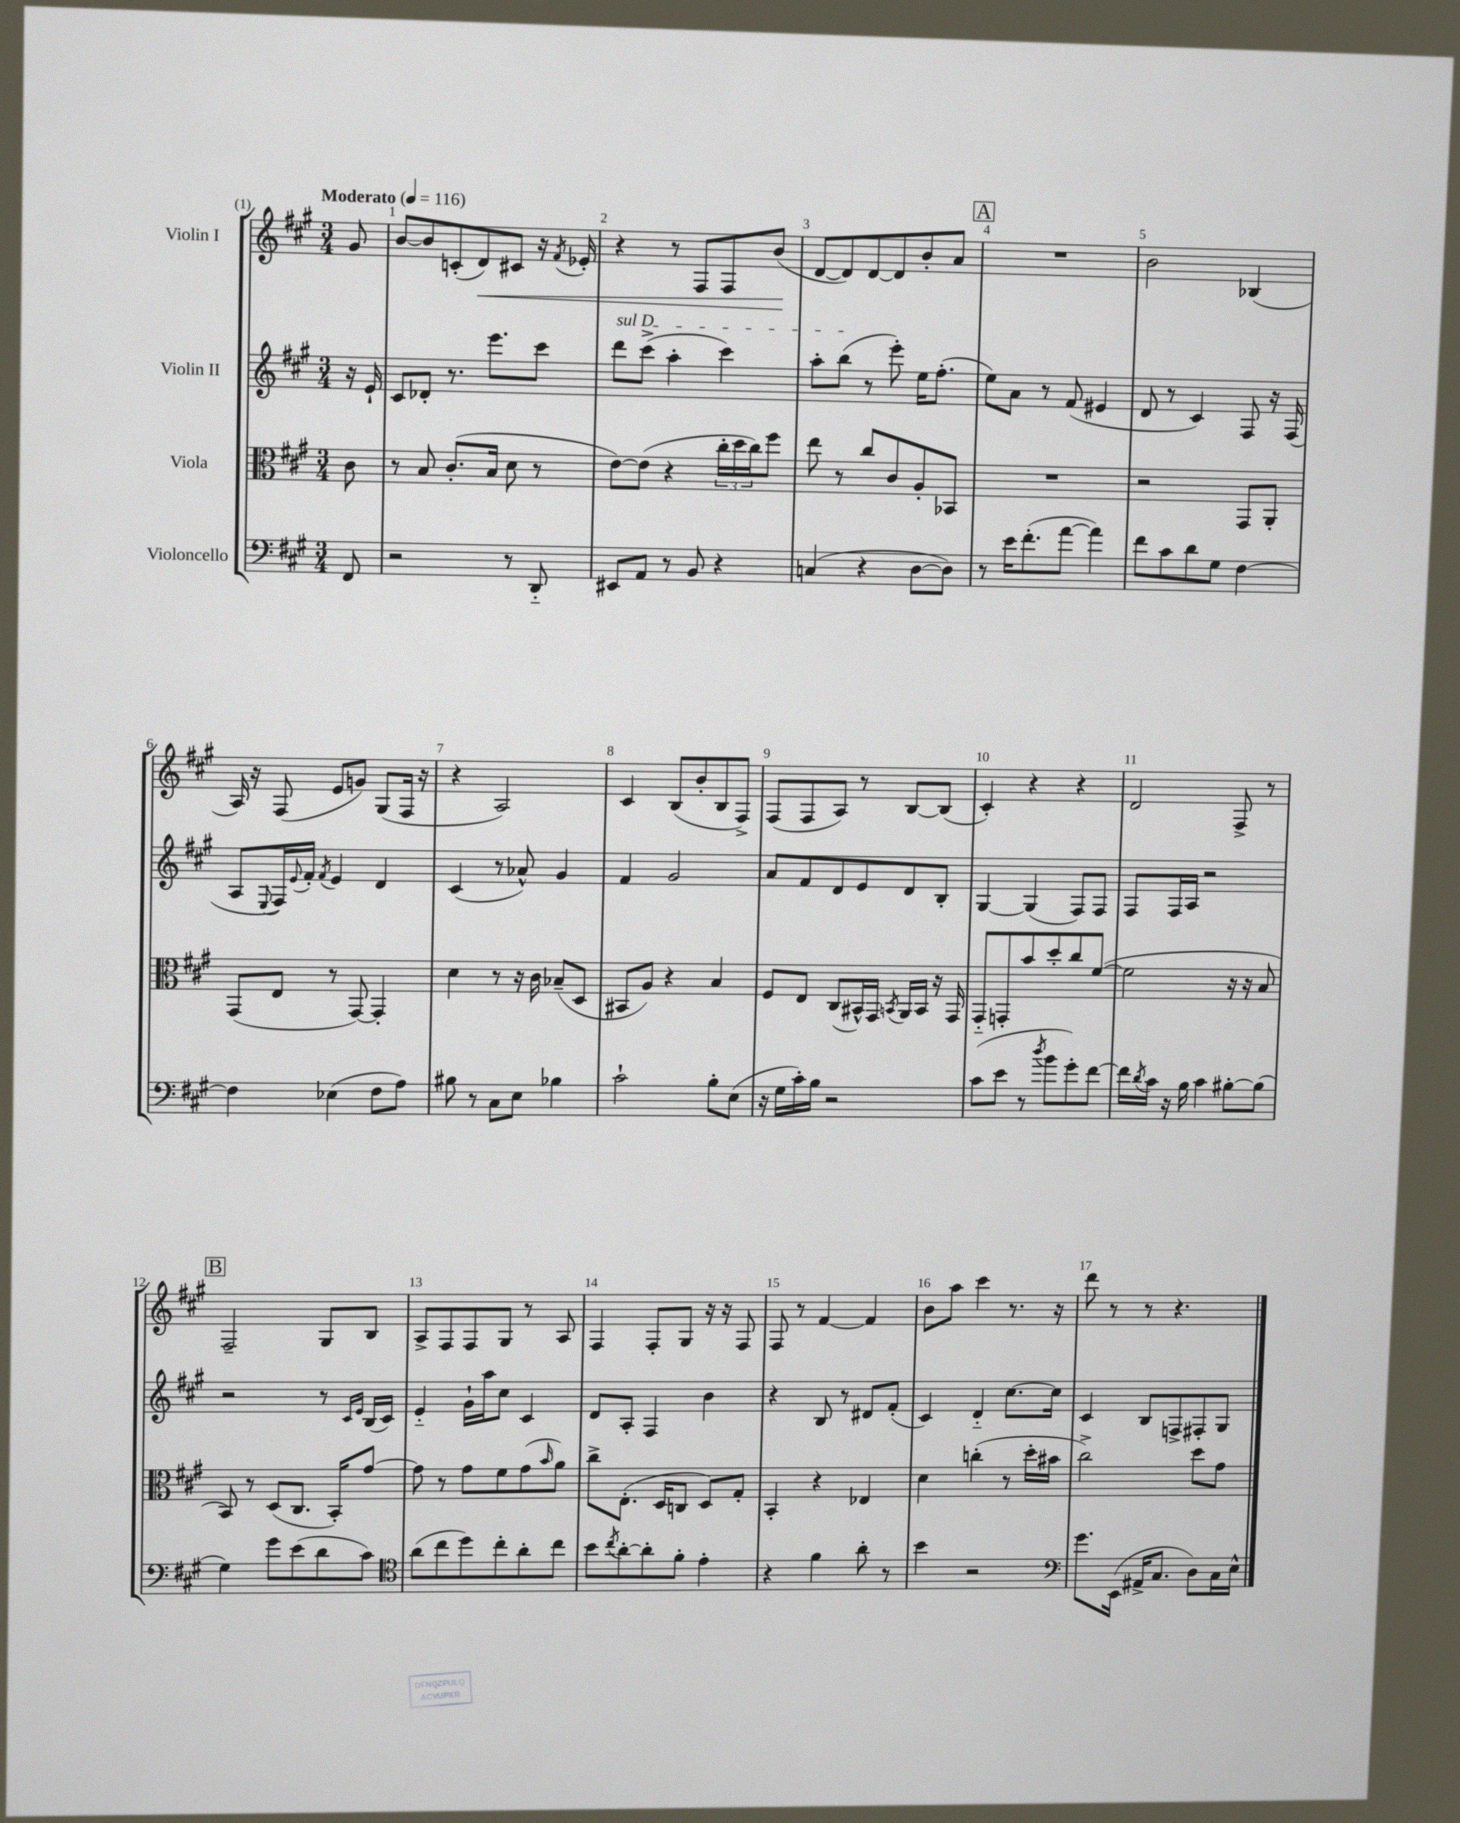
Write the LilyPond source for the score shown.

<<
\new StaffGroup <<
\new Staff = "s0" \with { instrumentName = "Violin I" } {
    \clef treble \key a \major \numericTimeSignature \time 3/4 \partial 8 \tempo "Moderato" 4 = 116
    gis'8 |
    b'8~ b'8 c'8-.( d'8\<) cis'8 r16 \acciaccatura { fis'8 } ees'16-. |
    r4 r8 fis8 fis8 b'8\!( |
    d'8~ d'8) d'8~ d'8 b'8-. a'8 |
    \mark \markup { \box "A" } R2. |
    b'2 bes4( |
    a16) r16 fis8( e'8 g'8) gis8( fis16 r16 |
    r4 a2) |
    cis'4 b8( b'8-. b8 fis8->) |
    fis8( fis8 a8) r8 b8~ b8( |
    cis'4-.) r4 r4 |
    d'2 fis8-> r8 |
    \mark \markup { \box "B" } fis2-- gis8 b8 |
    a8-> fis8 fis8 gis8 r8 a8 |
    fis4 fis8-. gis8 r16 r16 fis8 |
    fis8 r8 fis'4~ fis'4 |
    b'8 a''8 cis'''4 r8. r16 |
    d'''8 r8 r8 r4. \bar "|." |
}
\new Staff = "s1" \with { instrumentName = "Violin II" } {
    \clef treble \key a \major \numericTimeSignature \time 3/4 \partial 8
    r16 e'16-! |
    cis'8 des'8-. r8. e'''8. cis'''8 |
    \once \override TextSpanner.bound-details.left.text = \markup { \italic "sul D" } d'''8\startTextSpan cis'''8->( a''4-. cis'''4) |
    a''8-. b''8\stopTextSpan( r8 e'''8-.) e''16 fis''8.-.( |
    \mark \markup { \box "A" } e''8) a'8 r8 fis'8( eis'4 |
    d'8 r8 cis'4) fis8 r16 fis16( |
    a8 \appoggiatura { e8 } fis16) \appoggiatura { e'8 } fis'16-. \acciaccatura { fis'8 } e'4 d'4 |
    cis'4( r8 aes'8-^) gis'4 |
    fis'4 gis'2 |
    a'8 fis'8 d'8 e'8 d'8 b8-. |
    gis4~ gis4( fis8) fis8 |
    fis8 fis16 a16 r2 |
    \mark \markup { \box "B" } r2 r8 \grace { cis'16 e'16 } b16( cis'16) |
    e'4-_ gis'16-! a''16 cis''8 cis'4 |
    d'8 a8-. fis4 b'4 |
    r4 b8 r8 dis'8 fis'8-.( |
    cis'4) d'4-_ cis''8.~ cis''16 |
    cis'4 b8 f8-> fis8-. gis8 \bar "|." |
}
\new Staff = "s2" \with { instrumentName = "Viola" } {
    \clef alto \key a \major \numericTimeSignature \time 3/4 \partial 8
    cis'8 |
    r8 b8 cis'8.-.( b16 d'8 r8 |
    e'8~) e'8( r4 \tuplet 3/2 { cis''16-. d''16 cis''16) } fis''8 |
    e''8 r8 cis''8 cis'8 a8-. bes,8 |
    \mark \markup { \box "A" } R2. |
    r2 gis,8 a,8-. |
    gis,8( e8 r8 gis,8~) gis,4-. |
    d'4 r8 r16 cis'16 bes8--( d8 |
    bis,8 a8) r4 b4 |
    fis8 e8 cis8( bis,16-^) gis,16 \acciaccatura { b,8 } a,16 b,16 r16 gis,16 |
    gis,8-_ g,8-. b'8 d''8-. cis''8 fis'8~( |
    fis'2 r16 r16 b8 |
    \mark \markup { \box "B" } b,8) r8 d8( cis8. b,16-.) gis'8~ |
    gis'8 r8 gis'8 fis'8 gis'8( \grace { b'16 } a'8) |
    cis''8-> e8.-.( d16 c8 d8) gis8-. |
    b,4-. r4 ees4 |
    d'4 c''4-.( r8 d''16-. bis'16 |
    cis''2->) d''8 gis'8 \bar "|." |
}
\new Staff = "s3" \with { instrumentName = "Violoncello" } {
    \clef bass \key a \major \numericTimeSignature \time 3/4 \partial 8
    fis,8 |
    r2 r8 d,8-_ |
    eis,8 a,8 r8 b,8 r4 |
    c4( r4 d8~ d8) |
    \mark \markup { \box "A" } r8 e'16 fis'8.-.( a'8~ a'4) |
    fis'8 cis'8 d'8 gis8 fis4~ |
    fis4 ees4( fis8 a8) |
    bis8 r8 cis8 e8 bes4 |
    cis'2-! b8-. e8( |
    r16 gis16 cis'16-.) b16 r2 |
    cis'8( e'8 r8 \acciaccatura { d''8 } b'8 gis'8-.) fis'8~ |
    fis'16 \acciaccatura { d'8 } cis'16 r16 b16 cis'4 bis8~-. bis8( |
    \mark \markup { \box "B" } gis4) gis'8 e'8( d'8 cis'8) |
    \clef tenor a'8( cis''8 d''8) cis''8-. a'8-. cis''8 |
    b'8 \acciaccatura { cis''8 } a'8~-. a'8-. fis'8-. e'4-. |
    r4 fis'4 a'8-. r8 |
    b'4 r2 |
    \clef bass gis'8. e,16( ais,16-> cis8. d8) cis16 e16-^ \bar "|." |
}
>>
>>
\layout { \context { \Score \override BarNumber.break-visibility = ##(#f #t #t) barNumberVisibility = #all-bar-numbers-visible } }
